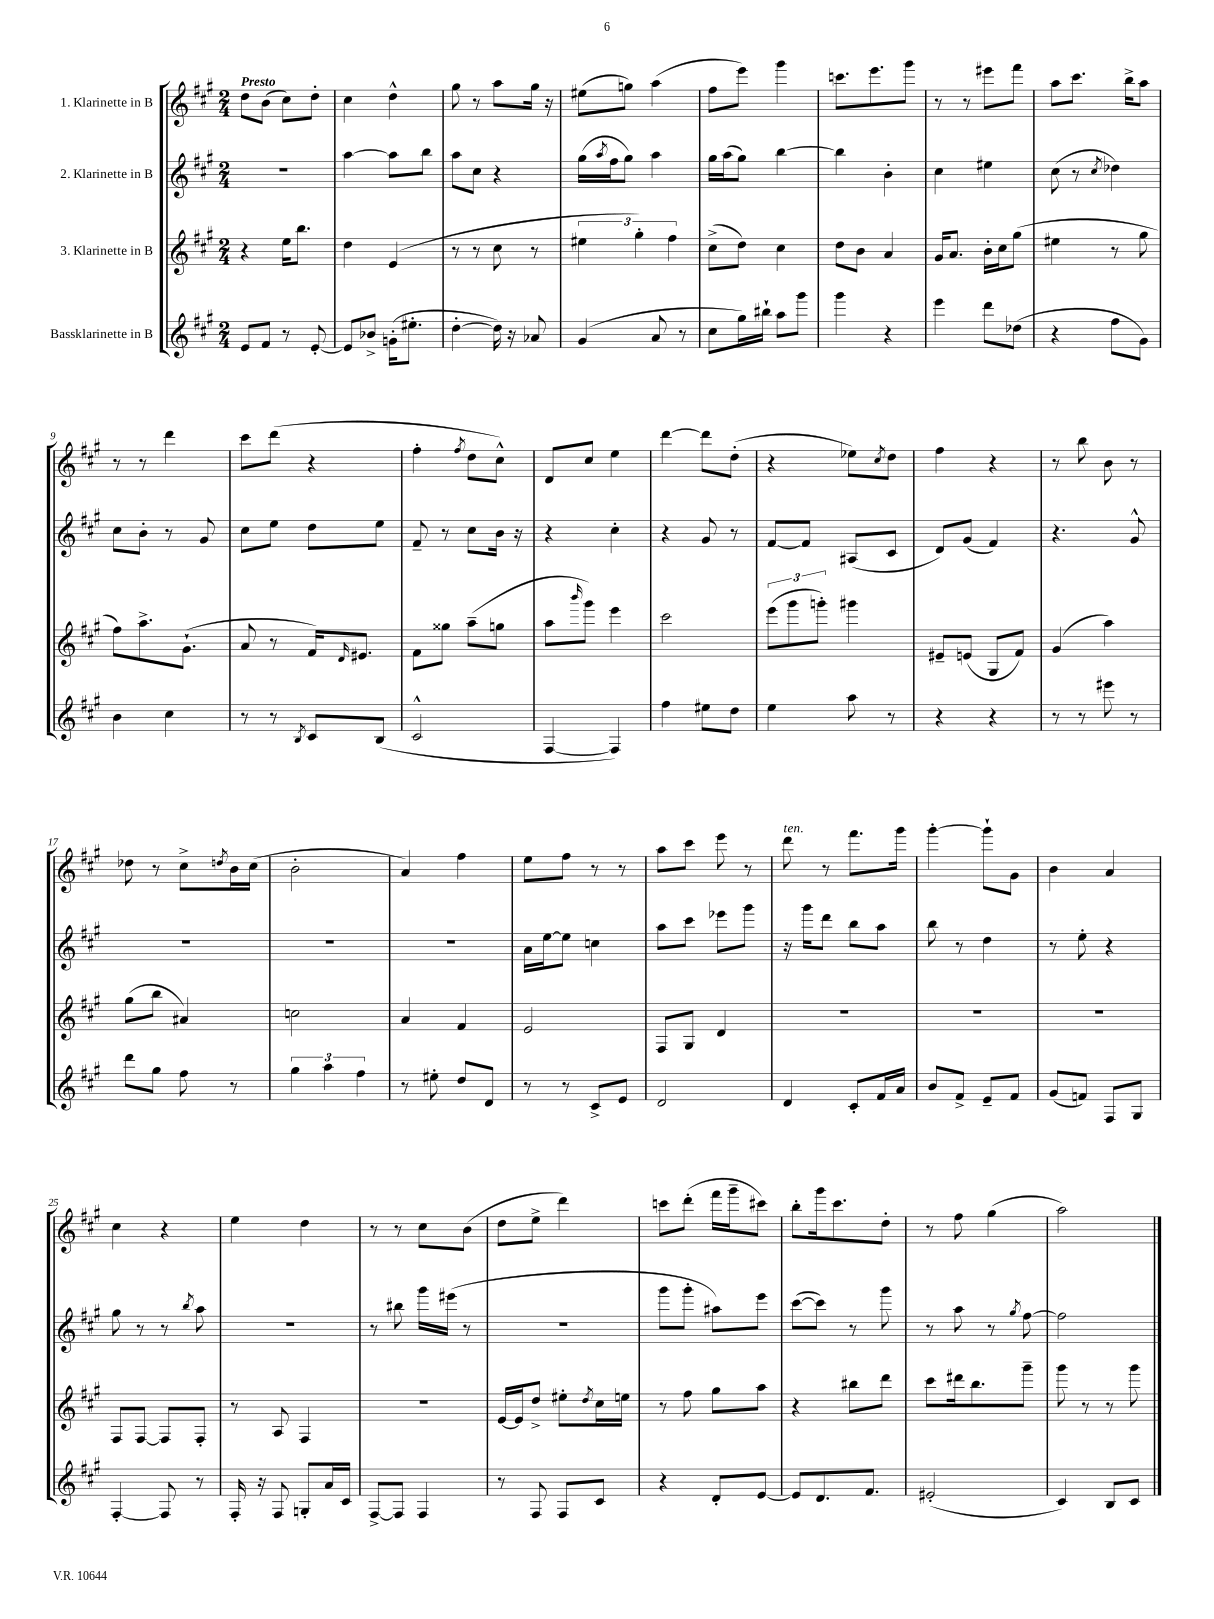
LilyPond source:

<<
\new StaffGroup <<
\new Staff = "s0" \with { instrumentName = "1. Klarinette in B" } {
    \clef treble \key a \major \numericTimeSignature \time 2/4 \tempo "Presto"
    d''8 b'8( cis''8) d''8-. |
    cis''4 d''4-^ |
    gis''8 r8 a''8 gis''16 r16 |
    eis''8( g''8) a''4( |
    fis''8 e'''8) gis'''4 |
    c'''8. e'''8. gis'''8 |
    r8 r8 eis'''8 fis'''8 |
    a''8 cis'''8. b''16-> a''8 |
    r8 r8 d'''4 |
    cis'''8 d'''8( r4 |
    fis''4-. \acciaccatura { fis''8 } d''8 cis''8-^) |
    d'8 cis''8 e''4 |
    d'''4~ d'''8 d''8-.( |
    r4 ees''8) \acciaccatura { cis''8 } d''8 |
    fis''4 r4 |
    r8 b''8 b'8 r8 |
    des''8 r8 cis''8-> \acciaccatura { d''8 } b'16 cis''16( |
    b'2-. |
    a'4) fis''4 |
    e''8 fis''8 r8 r8 |
    a''8 cis'''8 e'''8 r8 |
    d'''8^\markup { \italic "ten." } r8 fis'''8. gis'''16 |
    gis'''4~-. gis'''8-! gis'8 |
    b'4 a'4 |
    cis''4 r4 |
    e''4 d''4 |
    r8 r8 cis''8 b'8( |
    d''8 e''8-> d'''4) |
    c'''8 d'''8-.( fis'''16 gis'''16-- cis'''8) |
    b''8-. gis'''16 cis'''8. d''8-. |
    r8 fis''8 gis''4( |
    a''2) \bar "|." |
}
\new Staff = "s1" \with { instrumentName = "2. Klarinette in B" } {
    \clef treble \key a \major \numericTimeSignature \time 2/4
    r2 |
    a''4~ a''8 b''8 |
    a''8 cis''8 r4 |
    gis''16( \acciaccatura { a''8 } fis''16 gis''8) a''4 |
    gis''16 a''16( gis''8) b''4~ |
    b''4 b'4-. |
    cis''4 eis''4 |
    cis''8( r8 \acciaccatura { cis''8 } des''4) |
    cis''8 b'8-. r8 gis'8 |
    cis''8 e''8 d''8 e''8 |
    fis'8-- r8 cis''8 b'16 r16 |
    r4 cis''4-. |
    r4 gis'8 r8 |
    fis'8~ fis'8 ais8( cis'8 |
    d'8) gis'8( fis'4) |
    r4. gis'8-^ |
    R2 |
    R2 |
    R2 |
    a'16 e''16~ e''8 c''4 |
    a''8 cis'''8 ees'''8 gis'''8 |
    r16 gis'''16 d'''8 b''8 a''8 |
    b''8 r8 d''4 |
    r8 e''8-. r4 |
    gis''8 r8 r8 \acciaccatura { b''8 } a''8 |
    R2 |
    r8 bis''8 gis'''16 eis'''16( r8 |
    r2 |
    gis'''8 gis'''8-. ais''8) e'''8 |
    cis'''8~( cis'''8) r8 gis'''8 |
    r8 a''8 r8 \acciaccatura { gis''8 } fis''8~ |
    fis''2 \bar "|." |
}
\new Staff = "s2" \with { instrumentName = "3. Klarinette in B" } {
    \clef treble \key a \major \numericTimeSignature \time 2/4
    r4 e''16 b''8. |
    d''4 e'4( |
    r8 r8 cis''8 r8 |
    \tuplet 3/2 { eis''4 gis''4-.) fis''4 } |
    cis''8->( d''8) cis''4 |
    d''8 b'8 a'4 |
    gis'16 a'8. b'16-. cis''16 gis''8( |
    eis''4 r8 gis''8 |
    fis''8) a''8.-> gis'8.-!( |
    a'8 r8 fis'16) \grace { d'16 } eis'8. |
    fis'8 gisis''8 a''8--( g''8 |
    a''8 \grace { b'''16 } gis'''8) e'''4 |
    cis'''2 |
    \tuplet 3/2 { e'''8( gis'''8 g'''8-.) } gis'''4 |
    eis'8-- e'8( gis8 fis'8) |
    gis'4( a''4) |
    gis''8( b''8 ais'4) |
    c''2 |
    a'4 fis'4 |
    e'2 |
    fis8 gis8 d'4 |
    R2 |
    R2 |
    R2 |
    fis8 fis8~ fis8 fis8-. |
    r8 a8 fis4 |
    R2 |
    e'16~ e'16 d''8-> eis''8-. \acciaccatura { d''8 } cis''16 e''16 |
    r8 fis''8 gis''8 a''8 |
    r4 bis''8 d'''8 |
    cis'''8 dis'''16 b''8. gis'''8-- |
    gis'''8 r8 r8 gis'''8 \bar "|." |
}
\new Staff = "s3" \with { instrumentName = "Bassklarinette in B" } {
    \clef treble \key a \major \numericTimeSignature \time 2/4
    e'8 fis'8 r8 e'8~-. |
    e'8 bes'8-> g'16-.( eis''8.-. |
    d''4~-. d''16) r16 aes'8 |
    gis'4( a'8 r8 |
    cis''8 gis''16) bis''16-! a''8 gis'''8 |
    gis'''4 r4 |
    e'''4 d'''8 des''8( |
    r4 fis''8 gis'8) |
    b'4 cis''4 |
    r8 r8 \acciaccatura { b8 } cis'8 b8( |
    cis'2-^ |
    fis4~ fis4) |
    fis''4 eis''8 d''8 |
    e''4 a''8 r8 |
    r4 r4 |
    r8 r8 eis'''8 r8 |
    d'''8 gis''8 fis''8 r8 |
    \tuplet 3/2 { gis''4 a''4 fis''4 } |
    r8 eis''8-. d''8 d'8 |
    r8 r8 cis'8-> e'8 |
    d'2 |
    d'4 cis'8-. fis'16 a'16 |
    b'8 fis'8-> e'8-- fis'8 |
    gis'8( f'8) fis8 gis8 |
    fis4~-. fis8 r8 |
    fis16-. r16 fis8 g8-. a'16 cis'16 |
    fis8~-> fis8 fis4 |
    r8 fis8 fis8 cis'8 |
    r4 d'8-. e'8~ |
    e'8 d'8. fis'8. |
    eis'2-.( |
    cis'4) b8 cis'8 \bar "|." |
}
>>
>>
